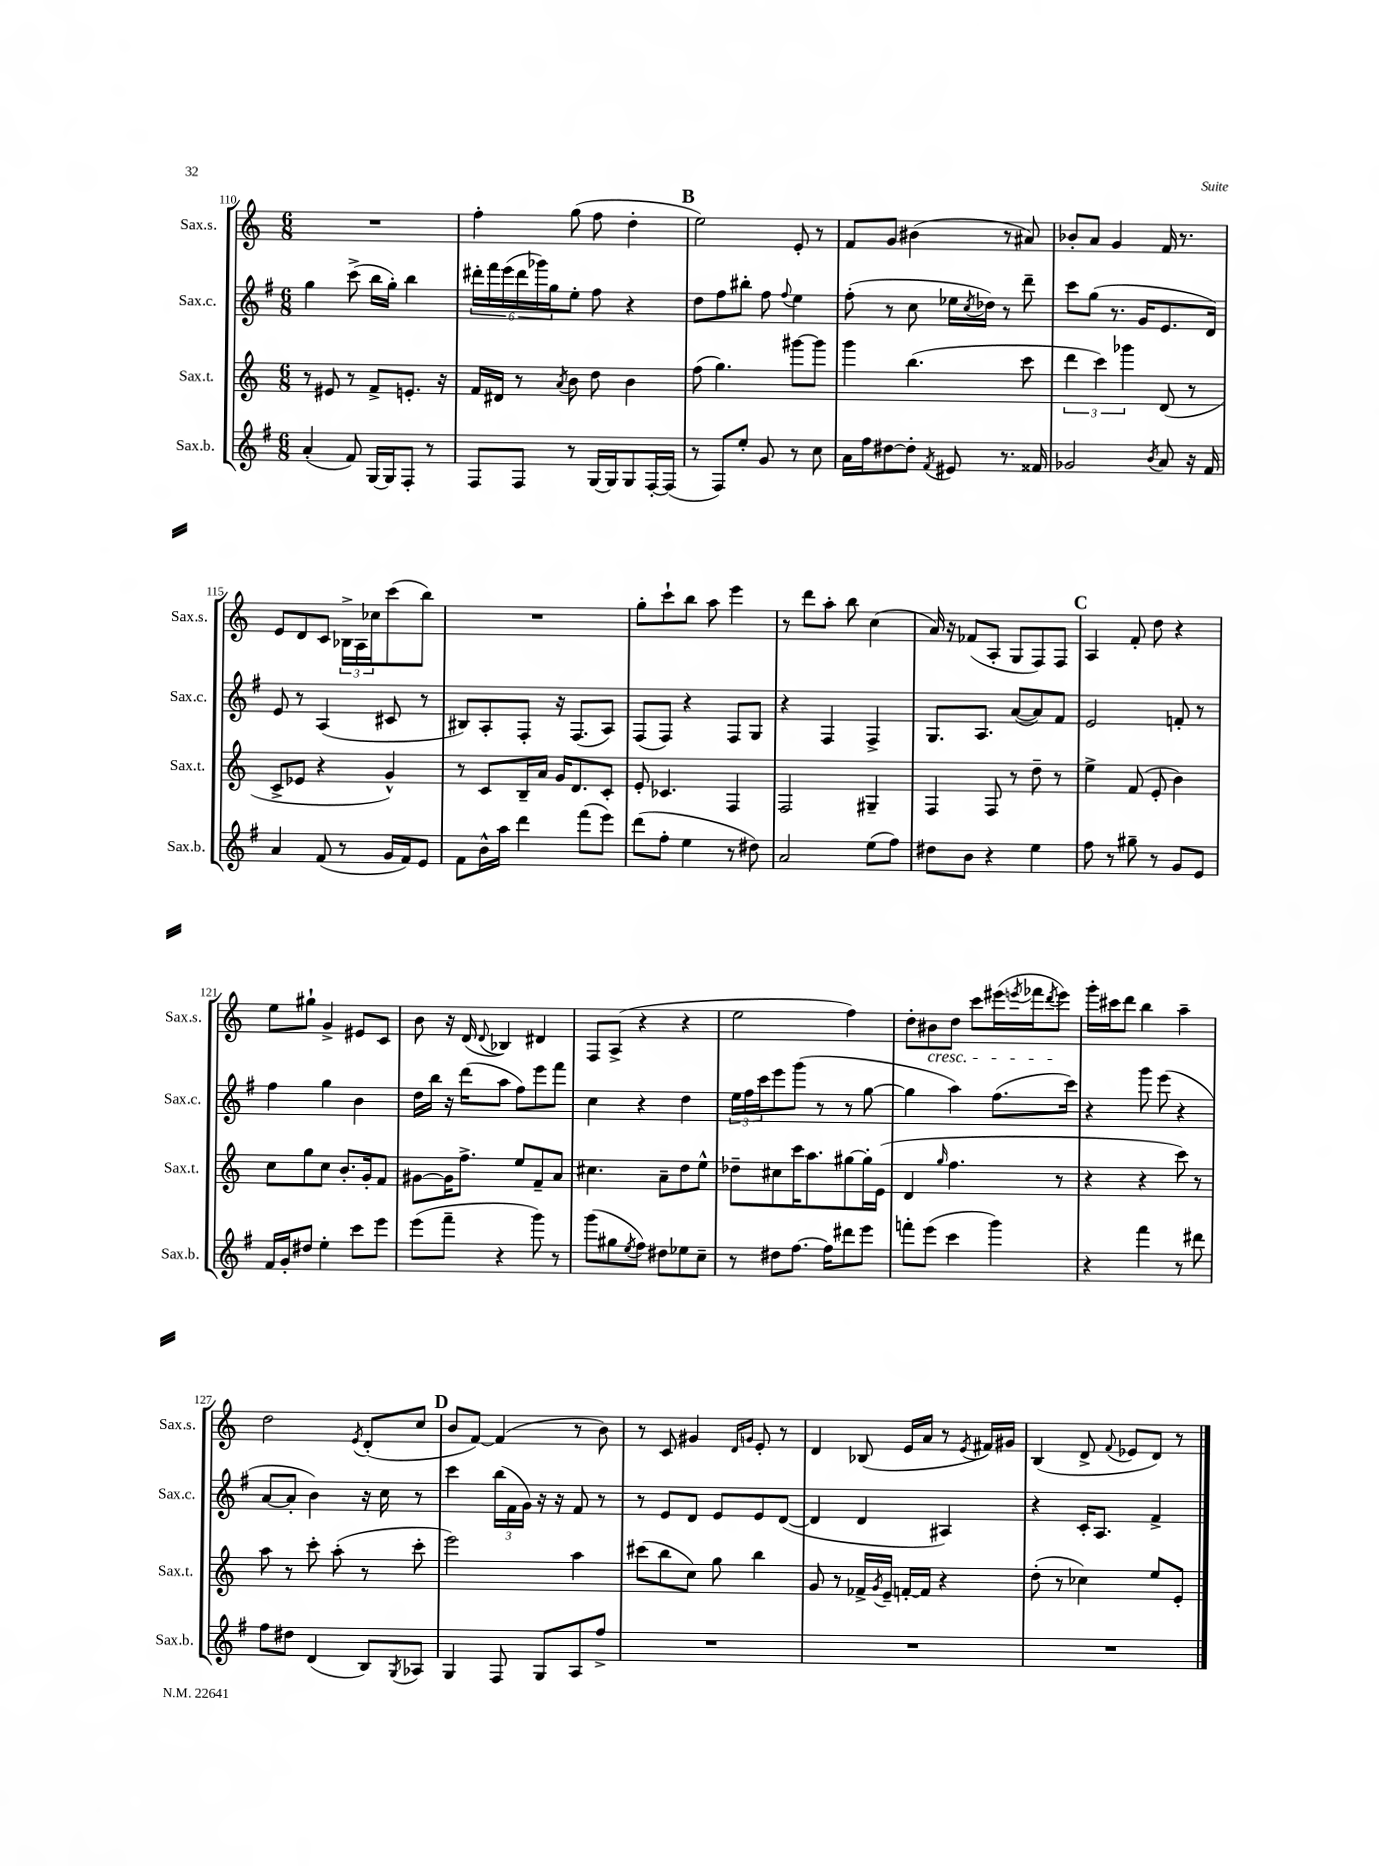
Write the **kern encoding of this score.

**kern	**kern	**kern	**kern
*part4	*part3	*part2	*part1
*staff4	*staff3	*staff2	*staff1
*I"Sax.b.	*I"Sax.t.	*I"Sax.c.	*I"Sax.s.
*I'Sax.b.	*I'Sax.t.	*I'Sax.c.	*I'Sax.s.
*clefG2	*clefG2	*clefG2	*clefG2
*k[f#]	*k[]	*k[f#]	*k[]
*M6/8	*M6/8	*M6/8	*M6/8
=110	=110	=110	=110
(4a'/	8r	4gg\	2.r
.	8e#X/	.	.
8f#/)	8r	(8ccc^\	.
[16G/LL	8f^/L	16bb\LL	.
16G/J]	.	16gg'\JJ)	.
8F#'/J	8.en'/J	4bb\	.
8r	.	.	.
.	16r	.	.
=111	=111	=111	=111
8F#/L	16f/LL	24ddd#X'\LL	4ff'\
.	.	24fff#\	.
.	16d#X/JJ	.	.
.	.	(24eee\	.
8F#/J	8r	24ddd#\	.
.	.	24ggg-X\)	.
.	.	24gg\J	.
.	8qa/	.	.
8r	8b\	8ee'\J	(8gg\
[16G/LL	8dd\	8ff#\	8ff\
16G/J]	.	.	.
8G/	4b\	4r	4dd'\
[16F#'/L	.	.	.
(16F#/JJ]	.	.	.
!!LO:REH:place=s1:t=B
=112	=112	=112	=112
8r	(8ff\	8dd\L	2ee\)
8F#/L)	4.gg\)	8ff#\	.
8ee'/J	.	8bb#X'\J	.
8g/	.	8ff#\	.
.	.	8qqff#/	.
8r	[8ggg#X\L	4ee\	8e'/
8cc\	8ggg#\J]	.	8r
=113	=113	=113	=113
16a\LL	4ggg\	(8ff#'\	8f/L
16ff#\J	.	.	.
[8dd#X\	.	8r	8g/J
8dd#'\J]	(4.bb\	8cc\	(4b#X\
8qf#/	.	.	.
8e#X/	.	16ee-X\LL	.
.	.	8qcc/	.
.	.	16dd-X\JJ)	.
8.r	.	8r	8r
.	8ccc\	8ddd~\	8a#X/)
16f##X/	.	.	.
=114	=114	=114	=114
2g-X/	6ddd\	8ccc\L	8b-X'/L
.	.	(8gg\J	8a/J
.	6ccc\)	.	.
.	.	8.r	4g/
.	6ggg-X\	.	.
.	.	16g/KL	.
8qb/	.	.	.
8a/	(8d/	8.e/	16f/
.	.	.	8.r
16r	8r	.	.
16f#/	.	16d/Jk)	.
!!LO:LB:g=z
=115	=115	=115	=115
4a/	8c^/L	8e/	8e/L
.	8e-X/J	8r	8d/
(8f#/	4r	(4A/	8c/J
8r	.	.	24B-X^\LL
.	.	.	24A\
.	.	.	24cc-X\J
16g/LL	4g^^/)	8c#X/	(8ccc\
16f#/J)	.	.	.
8e/J	.	8r	8bb\J)
=116	=116	=116	=116
8f#\L	8r	8B#X/L)	2.r
16b^^\L	8c/L	8A'/	.
16aa\JJ	.	.	.
4ddd\	16B~/L	8F#'/J	.
.	16a/JJ	.	.
.	16g/KL	16r	.
.	8.d/	(8.F#/L	.
(8fff#\L	.	.	.
8eee\J)	8c'/J	8A/J)	.
=117	=117	=117	=117
(8ddd\L	8e'/	(8F#/L	8gg'\L
8ff#'\J	4.c-X/	8F#/J)	8ccc`\
4ee\	.	4r	8bb\J
.	.	.	8aa\
8r	4F/	8F#/L	4eee\
8dd#X\)	.	8G/J	.
=118	=118	=118	=118
2a/	2F/	4r	8r
.	.	.	8ddd\L
.	.	4F#/	8aa'\J
.	.	.	8bb\
(8ee\L	4G#X~/	4F#^/	(4cc\
8ff#\J)	.	.	.
=119	=119	=119	=119
8dd#X\L	4F/	8.G/L	16a/)
.	.	.	16r
8b\J	.	.	(8f-X/L
.	.	8.A/J	.
4r	8F/	.	8A'/J
.	8r	([8a/L	8G/L
4ee\	8dd~\	8a/])	8F/)
.	8r	8f#/J	8F/J
!!LO:REH:place=s1:t=C
=120	=120	=120	=120
8ff#\	4ee^\	2e/	4A/
8r	.	.	.
8gg#X~\	(8f/	.	8f'/
8r	8e'/	.	8dd\
8g/L	4b\)	8fn'/	4r
8e/J	.	8r	.
!!LO:LB:g=z
=121	=121	=121	=121
16f#/LL	8cc\L	4ff#\	8ee\L
16g'/J	.	.	.
8dd#X/J	8gg\	.	8gg#X`\J
4ee'\	8cc\J	4gg\	4g^/
.	8.b'/L	.	.
8ccc\L	.	4b\	8e#X/L
.	16g'/k	.	.
8eee\J	8f/J	.	8c/J
=122	=122	=122	=122
(8eee\L	[8g#X\L	16dd\LL	8b\
.	.	16bb\JJ	.
8fff#~\J	16g#\K]	16r	16r
.	8.ff^\J	(16ddd\KL	(16d/
.	.	.	8qqd/
4r	.	8aa\J	4B-X/)
.	8ee/L	8ff#\L)	.
8ggg\)	8f~/	8eee\	4d#X/
8r	8a/J	8fff#\J	.
=123	=123	=123	=123
(8ggg\L	4.cc#X\	4cc\	8F/L
8gg#X\	.	.	(8A^/J
8qee/	.	.	.
8ff#\J)	.	4r	4r
8dd#X\L	8a~\L	.	.
8ee-X\	8dd\	4dd\	4r
8cc~\J	8ee^^\J	.	.
=124	=124	=124	=124
8r	8dd-X~\L	24ee\LL	2ee\
.	.	24ff#\	.
.	.	24ccc\J	.
8dd#X\L	8cc#X\	8eee\	.
[8.ff#\J	16ccc\K	(8ggg\J	.
.	8.aa\	.	.
.	.	8r	.
16ff#\KL]	.	.	.
8ddd#X\	[8gg#X\	8r	4ff\)
8eee\J	16gg#'\L]	[8gg\	.
.	(16e\JJ	.	.
=125	=125	=125	=125
8fffn'\L	4d/	4gg\]	8dd'\L
!	!	!	!LO:TX:b:i:t=cresc.
(8eee\J	.	.	8b#X\
.	16qqgg/	.	.
4ccc\	4.ff\	4aa\)	8dd\J
.	.	.	8ccc\L
4ggg\)	.	(8.ff#\L	(16eee#X\L
.	.	.	8qeeen/
.	.	.	16fff-X\J
.	.	.	8qddd/
.	8r	.	8eee\J)
.	.	16ccc\Jk)	.
=126	=126	=126	=126
4r	4r	4r	16ggg'\LL
.	.	.	16ccc#X\J
.	.	.	8ddd\J
4fff#\	4r	8ggg\	4bb\
.	.	(8eee\	.
8r	8ccc\)	4r	4aa~\
8ddd#X\	8r	.	.
!!LO:LB:g=z
=127	=127	=127	=127
8ff#\L	8aa\	[8a/L	2dd\
8dd#X\J	8r	8a'/J]	.
(4d/	8ccc'\	4b\)	.
.	(8aa'\	.	.
.	.	.	8qe/
8B/L)	8r	16r	(8d'/L
.	.	16cc\	.
8qG/	.	.	.
8A-X/J	8ccc'\	8r	8cc/J
!!LO:REH:place=s1:t=D
=128	=128	=128	=128
4G/	2eee\)	4ccc\	8b/L
.	.	.	[8f/J)
8F#/	.	(24bb\LL	(4f/]
.	.	24f#\	.
.	.	24g\JJ)	.
8G/L	.	16r	.
.	.	16r	.
8A/	4aa\	8f#/	8r
8ff#^/J	.	8r	8b\)
=129	=129	=129	=129
2.r	(8ccc#X\L	8r	8r
.	8bb\	8e/L	8c/
.	8cc\J)	8d/J	4g#X/
.	8gg\	8e/L	.
.	.	.	16qqd/LL
.	.	.	16qqgn/JJ
.	4bb\	8e/	8e'/
.	.	([8d/J	8r
=130	=130	=130	=130
2.r	8g/	4d/]	4d/
.	8r	.	.
.	16f-X^/LL	4d/	(8B-X/
.	8qg/	.	.
.	16e~/JJ	.	.
.	[16fn'/LL	.	16e/LL
.	16f/JJ]	.	16a/JJ
.	4r	4A#X/)	8r
.	.	.	8qe/
.	.	.	16f#X/LL)
.	.	.	16g#X/JJ
=131	=131	=131	=131
2.r	(8dd'\	4r	(4B/
.	8r	.	.
.	4cc-X\)	16c'/KL	8d^/
.	.	8.A/J	.
.	.	.	8qqf/
.	.	.	8e-X/L
.	8ee/L	4f#^/	8d/J)
.	8e'/J	.	8r
==	==	==	==
*-	*-	*-	*-
